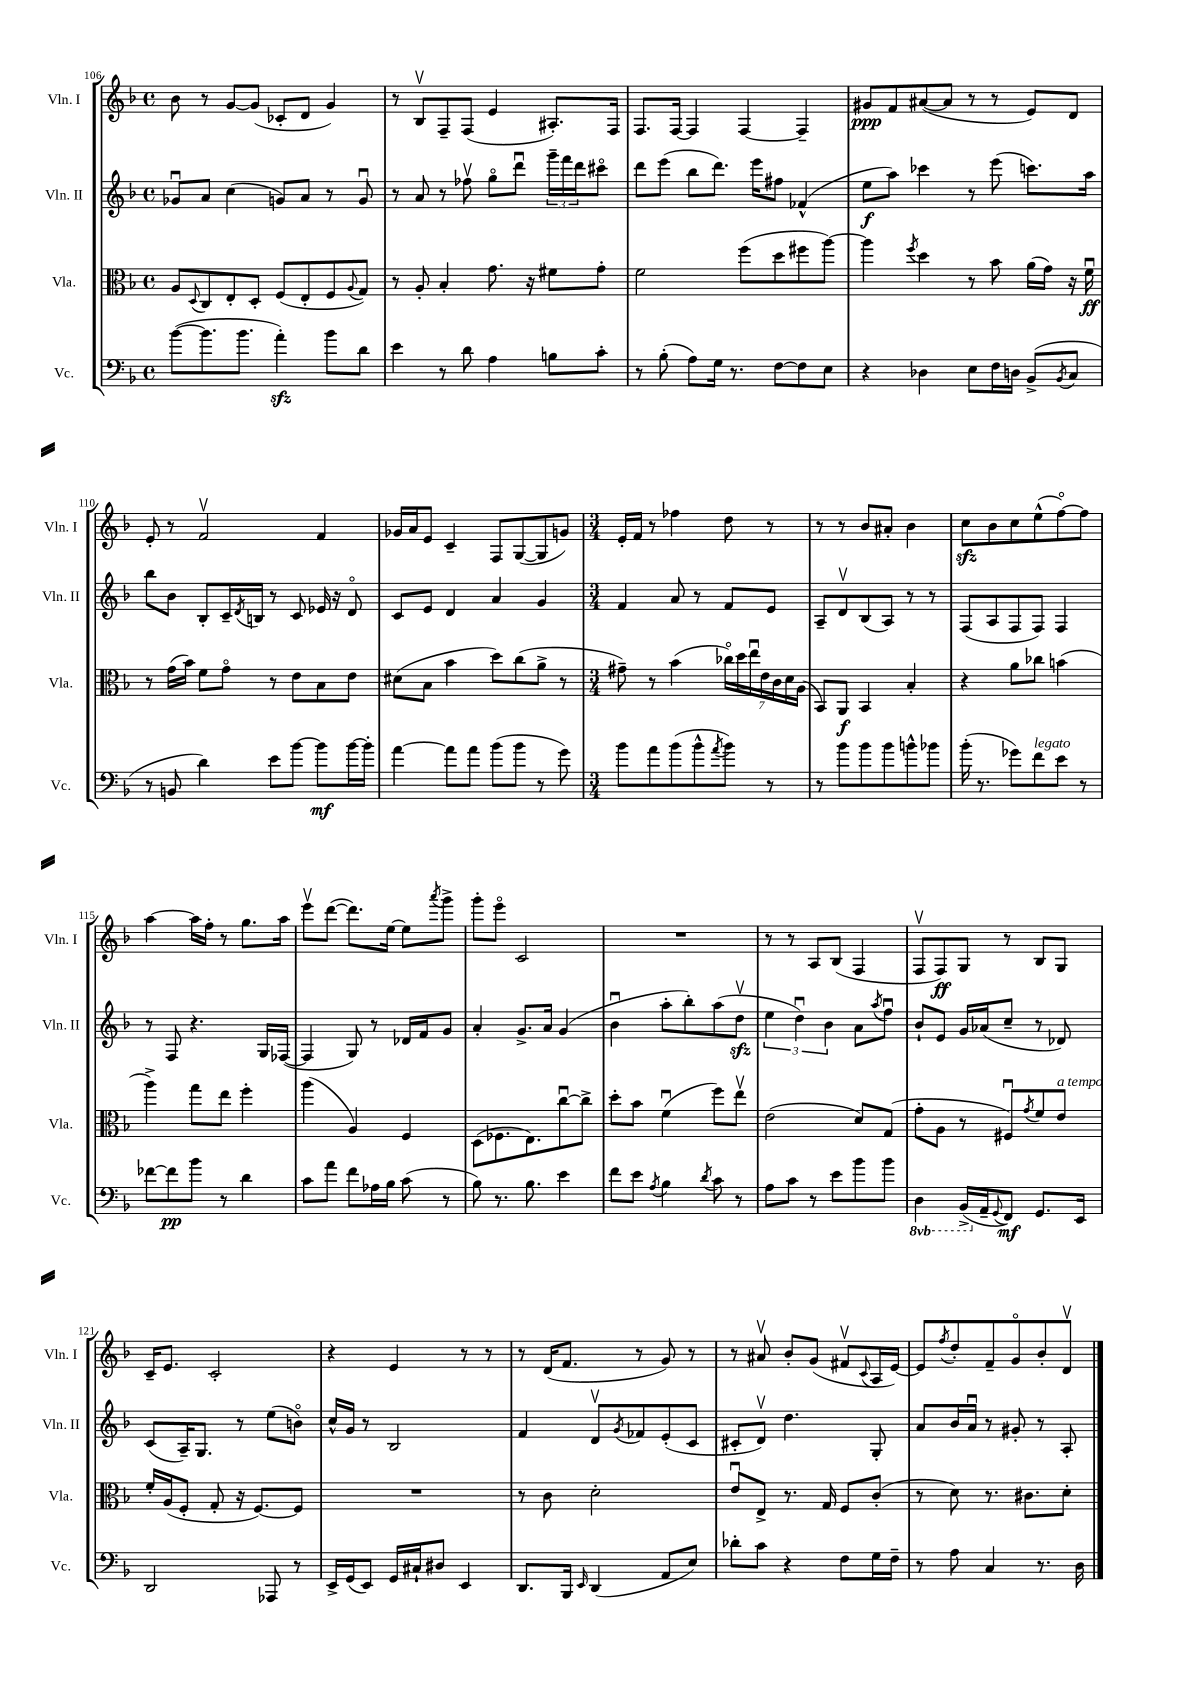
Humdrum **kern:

**kern	**kern	**kern	**kern
*staff4	*staff3	*staff2	*staff1
*clefF4	*clefC3	*clefG2	*clefG2
*k[b-]	*k[b-]	*k[b-]	*k[b-]
*M4/4	*M4/4	*M4/4	*M4/4
*met(c)	*met(c)	*met(c)	*met(c)
([8b-	8A	8g-u	8b-
.	8qqD	.	.
8.b-]	8C	8a	8r
.	8E'	(4cc	[8g
8.b-	.	.	.
.	8D'	.	(8g]
4a')	(8F	8g)	8c-'
.	8E'	8a	8d
8b-	8F	8r	4g)
.	8qqA	.	.
8d	8G)	8gu	.
=	=	=	=
4e	8r	8r	8r
.	8A'	8a	8B-v
8r	4B-'	8r	8F~
8d	.	8ff-v	(8F
4A	8.g	8ggo	4e
.	.	8dddu	.
.	16r	.	.
8B	8f#	24ggg~	8.A#')
.	.	24fff	.
.	.	24ddd	.
8c'	8g'	8ccc#o	.
.	.	.	16F
=	=	=	=
8r	2f	8ddd	8.F
(8B-'	.	(8eee	.
.	.	.	[16F
8A)	.	8bb-	4F]
16G	.	8.ddd)	.
8.r	.	.	.
.	(8ff	.	[4F
.	.	16eee	.
[8F	8dd	8ff#	.
8F]	8ff#	(4f-^^	4F~]
8E	[8aa)	.	.
=	=	=	=
4r	4aa]	8ee	8g#
.	.	8aa)	8f
.	8qff	.	.
4D-	4dd	4ccc-	([8a#
.	.	.	8a#]
8E	8r	8r	8r
16F	8b-	(8eee	8r
16D	.	.	.
(8BB-^	(16a	8.ccc)	8e)
.	16g)	.	.
8qBB-	.	.	.
8C	16r	.	8d
.	16fu	16aa	.
=	=	=	=
8r	8r	8bb-	8e'
8BB	(16g	8b-	8r
.	16b-)	.	.
4d)	8f	8B-'	2fv
.	8go	16c~	.
.	.	8qd	.
.	.	16B	.
8e	8r	8r	.
[8b-	8e	8c	.
8b-]	8B-	16e-	4f
.	.	16r	.
[16b-	8e	8do	.
16b-']	.	.	.
=	=	=	=
[4a	(8d#	8c	16g-
.	.	.	16a
.	8B-	8e	8e
8a]	4b-	4d	4c~
8a	.	.	.
(8b-	8dd)	4a	8F
8b-	(8cc	.	([8G
8r	8a^	4g	8G]
8g)	8r	.	8g)
=	=	=	=
*M3/4	*M3/4	*M3/4	*M3/4
8b-	8g#~)	4f	16e'
.	.	.	16f
8a	8r	.	8r
(8b-	(4b-	8a	4ff-
8b-^^	.	8r	.
8qa	.	.	.
8b-)	28cc-o)	8f	8dd
.	28dd	.	.
.	28eeu	.	.
.	28e	.	.
8r	.	8e	8r
.	28c	.	.
.	28d	.	.
.	(28A	.	.
=	=	=	=
8r	8BB-)	8A~	8r
8b-	8AA	8dv	8r
8b-	4BB-	(8B-	8b-
8b-	.	8A)	8a#'
8b^^	4B-'	8r	4b-
8b-	.	8r	.
=	=	=	=
(16b-'	4r	(8F	8cc
8.r	.	.	.
.	.	8A	8b-
8g-)	8a	8F	8cc
8f	8cc-	8F)	(8ee^^
8e	(4b	4F	[8ffo)
8r	.	.	8ff]
=	=	=	=
[8f-	4aa^)	8r	[4aa
8f-]	.	8F	.
8b-	8gg	4.r	16aa]
.	.	.	16ff'
8r	8ee	.	8r
4d	4ff'	.	8.gg
.	.	16G	.
.	.	([16F-	16aa
=	=	=	=
8c	(4aa	4F-]	8eeev
8a	.	.	([8ddd
8f	4A)	8G)	8.ddd])
16A-	.	8r	.
16B-	.	.	[16ee
(8c	4F	16d-	8ee]
.	.	16f	.
.	.	.	8qaaa
8r	.	8g	8ggg^
=	=	=	=
8B-)	(8D	4a'	8ggg'
8.r	8.F-	.	8eeeo
.	.	8.g^	2c
8.B-	8.E)	.	.
.	.	16a	.
4e	[8ccu	(4g	.
.	8cc^]	.	.
=	=	=	=
8f	8dd'	4b-u	2.r
8e	8b-	.	.
8qA	.	.	.
4B-	(4fu	8aa'	.
.	.	8bb-')	.
8qd	.	.	.
8c	8ff)	(8aa	.
8r	8eev	8ddv	.
=	=	=	=
8A	(2e	6ee	8r
8c	.	.	8r
.	.	6ddu)	.
8r	.	.	8A
.	.	6b-	.
8e	.	.	(8B-
8b-	8d)	8a	4F
.	.	8qaa	.
8b-	(8G	8ffu	.
=	=	=	=
4DD	8g'	8b-`	8Fv
.	8A	8e	8F)
(16BBB-^	8r	16g	8G
16AA~	.	(16a-	.
8qqGG	.	.	.
8FF)	8F#u)	8cc~	8r
.	8qg	.	.
8.GG	8f	8r	8B-
.	8e	8d-)	8G
16EE	.	.	.
=	=	=	=
2DD	16f'	(8c	16c~
.	(16A	.	8.e
.	8F'	16A~)	.
.	.	8.G	.
.	8G'	.	2c'
.	16r	8r	.
.	[8.F)	.	.
8AAA-	.	(8ee	.
8r	8F]	8bo)	.
=	=	=	=
16EE^	2.r	16cc^^	4r
(16GG	.	16g	.
8EE)	.	8r	.
16GG	.	2B-	4e
16C#`	.	.	.
8D#	.	.	.
4EE	.	.	8r
.	.	.	8r
=	=	=	=
8.DD	8r	4f	8r
.	8c	.	(16d
16BBB-	.	.	8.f
16qqEE	.	.	.
(4DD	2d'	8dv	.
.	.	8qg	.
.	.	8f-	8r
8AA	.	(8e'	8g)
8E)	.	8c	8r
=	=	=	=
8d-'	8eu	8c#'	8r
8c	8E^	8dv)	8a#v
4r	8.r	4.dd	8b-'
.	.	.	(8g
.	16G	.	.
8F	8F	.	8f#v
.	.	.	8qqc
16G	(8c'	8G'	16A
16F~	.	.	[16e)
=	=	=	=
8r	8r	8a	8e]
.	.	.	8qff
8A	8d)	16b-	8dd'
.	.	16au	.
4C	8.r	8r	8f~
.	.	8g#'	8go
.	8.c#	.	.
8.r	.	8r	8b-'
.	8d'	8A'	8dv
16D	.	.	.
==	==	==	==
*-	*-	*-	*-
